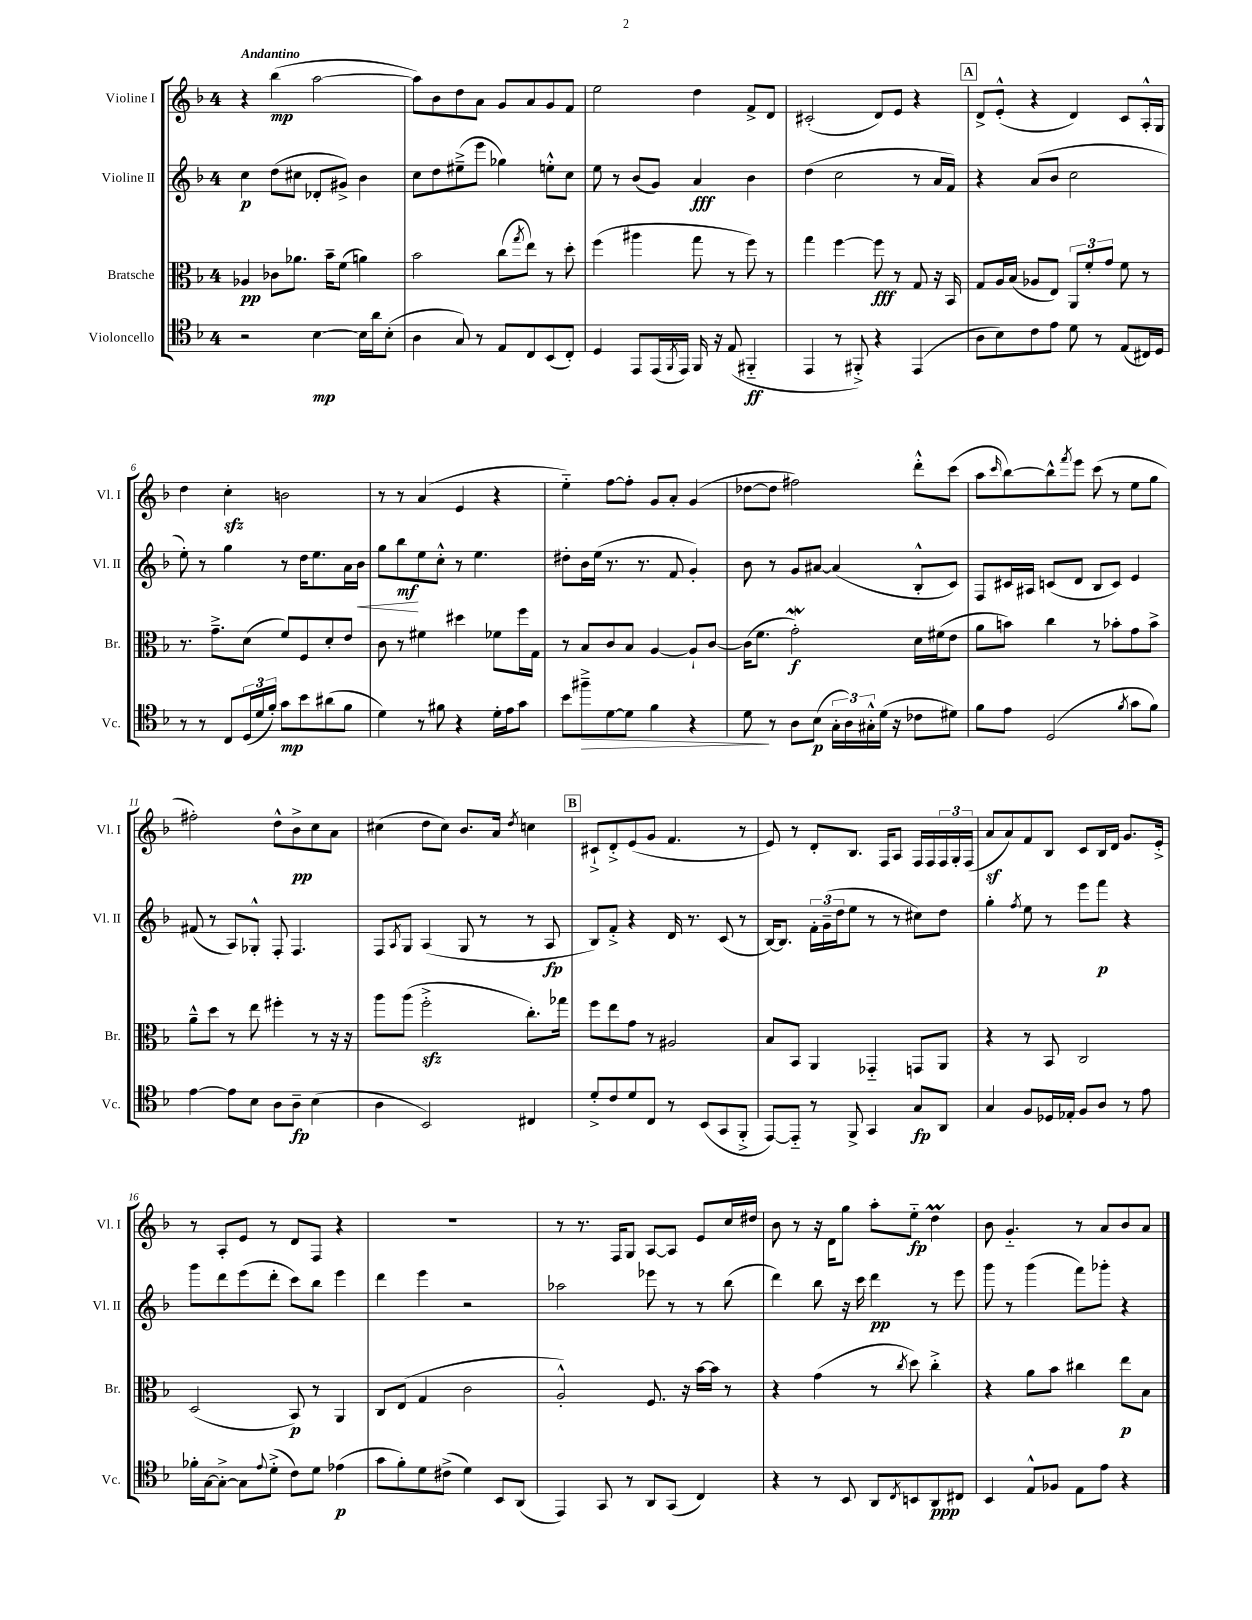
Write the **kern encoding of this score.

**kern	**kern	**kern	**kern
*staff4	*staff3	*staff2	*staff1
*clefC4	*clefC3	*clefG2	*clefG2
*k[b-]	*k[b-]	*k[b-]	*k[b-]
*M4/4	*M4/4	*M4/4	*M4/4
2r	4A-	4cc	4r
.	8c-	(8dd	(4bb-
.	8.a-	8cc#	.
[4B-	.	8d-'	[2aa
.	16b-~	.	.
.	(8f	8g#^)	.
16B-]	4a)	4b-	.
16a	.	.	.
(8B-'	.	.	.
=	=	=	=
4A	2b-	8cc	8aa])
.	.	8dd	8b-
8G)	.	(8ee#~^	8dd
8r	.	8eee	8a
8E	(8cc	4gg-)	8g
.	8qgg	.	.
8C	8ee)	.	8a
(8BB-	8r	8ee'^^	8g
8C')	8dd'	8cc	8f
=	=	=	=
4D	(4ff	8ee	2ee
.	.	8r	.
8EE	4aa#	(8b-	.
(16EE	.	8g)	.
8qFF	.	.	.
16EE)	.	.	.
16FF	8gg	4a	4dd
16r	.	.	.
(8E	8r	.	.
4FF#'~	8ff)	4b-	8f^
.	8r	.	8d
=	=	=	=
4EE	4gg	(4dd	(2c#'
8r	[4ff	2cc	.
8FF#'^)	.	.	.
4r	8ff]	.	8d)
.	8r	.	8e
(4EE	8G	8r	4r
.	16r	16a	.
.	16BB-	16f)	.
=	=	=	=
8A	8G	4r	8d^
8B-)	16A	.	(8e'^^
.	(16B-	.	.
8c	8A-	(8a	4r
8e	8E)	8b-	.
8d	12AA	2cc	4d)
.	12f'	.	.
8r	.	.	.
.	12g	.	.
(8E	8f	.	8c
16C#)	8r	.	16A'^^
16D	.	.	16G
=	=	=	=
8r	8.r	8ee')	4dd
8r	.	8r	.
.	8.g~^	.	.
8C	.	4gg	4cc'
(24D	(8d	.	.
24d	.	.	.
24f')	.	.	.
8g	8f)	8r	2b
8b-	8F	16dd	.
.	.	8.ee	.
(8a#	8d'	.	.
8f	8e	16a	.
.	.	16b-	.
=	=	=	=
4d)	8c	8gg	8r
.	8r	8bb-	8r
8r	4f#	8ee	(4a
8f#	.	8cc'^^	.
4r	4dd#	8r	4e
.	.	4.ee	.
16d'	8f-	.	4r
16e	.	.	.
8g	16ff	.	.
.	16G	.	.
=	=	=	=
8b-	8r	8dd#'	4ee'~)
8ff#~^	8B-	16b-	.
.	.	(16ee	.
[8d	8c	8.r	[8ff
8d]	8B-	.	8ff']
.	.	8.r	.
4f	[4A	.	8g
.	.	8f	8a'
4r	8A`]	4g')	(4g
.	[8c	.	.
=	=	=	=
8d	(16c]	8b-	[8dd-
.	8.f	.	.
8r	.	8r	8dd-]
8A	2g')	8g	2ff#)
(8B-	.	[8a#	.
24G'	.	(4a#]	.
24A)	.	.	.
24G#'^^	.	.	.
(16d	.	.	.
16r	.	.	.
8c-	16d	8B-'^^	8ddd'^^
.	(16f#	.	.
8d#)	8e	8c)	(8ccc
=	=	=	=
8f	8a	8F	8aa
.	.	.	16qqccc
8e	8b)	16c#	[8bb-)
.	.	16A#	.
(2D	4cc	(8c	8bb-^^]
.	.	.	8qfff
.	.	8d	8eee
.	8r	8B-	(8ccc
.	8b-'	8c)	8r
8qf	.	.	.
8g	8g	4e	8ee
8f)	8b-^	.	8gg
=	=	=	=
[4e	8a~^^	(8f#	2ff#')
.	8dd	8r	.
8e]	8r	8A)	.
8B-	8ee	8G-'^^	.
8A	4ff#'	8F'	8dd^^
8A~	.	4.F	8b-^
(4B-	8r	.	8cc
.	16r	.	8a
.	16r	.	.
=	=	=	=
4A	8aa	8F	(4cc#
.	.	8qA	.
.	(8aa	8G	.
2BB-)	2ff'^	(4A	8dd
.	.	.	8cc#)
.	.	8G	8.b-
.	.	8r	.
.	.	.	16a
.	.	.	8qdd
4C#	8.cc')	8r	4cc
.	.	8A	.
.	16gg-	.	.
=	=	=	=
8d'^	8ff	8B-)	8c#`^
8c	8ee	8f'^	8d'^
8d	8g	4r	(8e
8C	8r	.	8g
8r	2A#	16d	4.f
.	.	8.r	.
(8BB-	.	.	.
8GG	.	(8c	.
8FF'^	.	8r	8r
=	=	=	=
[8EE)	8B-	[16B-)	8e)
.	.	8.B-]	.
8EE'~]	8BB-	.	8r
8r	4AA	24f'	8d'
.	.	(24g~	.
.	.	24dd	.
8FF^	.	8ee	8.B-
4GG	4GG-'~	8r	.
.	.	.	16F
.	.	8r	8A
8G	8GG	8cc#)	16F
.	.	.	16F
8AA	8AA	8dd	24F
.	.	.	24G'
.	.	.	(24F
=	=	=	=
4G	4r	4gg'	8a
.	.	.	8a)
.	.	8qff	.
8F	8r	8ee	8f
16D-	8BB-	8r	8B-
16E-'	.	.	.
8F	2C	8eee	8c
8A	.	8fff	16B-
.	.	.	16d
8r	.	4r	8.g
8e	.	.	.
.	.	.	16e'^
=	=	=	=
16f-'	(2D	8ggg	8r
[16G	.	.	.
8G'^_	.	8ddd	8A'
8G]	.	(8eee	8e
8qqe	.	.	.
(8d'^	.	8ddd'	8r
8c)	8BB-)	8ccc)	8d
8d	8r	8bb-	8F
(4e-	4AA	4eee	4r
=	=	=	=
8g	8C	4ddd	1r
8f')	(8E	.	.
8d	4G	4eee	.
(8c#^	.	.	.
4d)	2c	2r	.
8BB-	.	.	.
(8AA	.	.	.
=	=	=	=
4EE)	2A'^^)	2aa-	8r
.	.	.	8.r
8GG	.	.	.
.	.	.	16F
8r	.	.	8G
8AA	8.F	8eee-	[8A
(8GG	.	8r	8A]
.	16r	.	.
4C)	[16b-	8r	8e
.	16b-]	.	.
.	8r	(8bb-	16cc
.	.	.	16dd#
=	=	=	=
4r	4r	4ddd)	8b-
.	.	.	8r
8r	(4g	8bb-	16r
.	.	.	16d
8BB-	.	16r	8gg
.	.	16ccc	.
8AA	8r	4ddd	8aa'
8qC	8qcc	.	.
8BB	8dd)	.	8ee'~
8AA	4cc'^	8r	4dd
8C#	.	8eee	.
=	=	=	=
4BB-	4r	8ggg	8b-
.	.	8r	4.g'~
8E^^	8a	(4ggg	.
8F-	8b-	.	.
8E	4cc#	8fff)	8r
8e	.	8ggg-'	8a
4r	8ee	4r	8b-
.	8B-	.	8a
==	==	==	==
*-	*-	*-	*-
